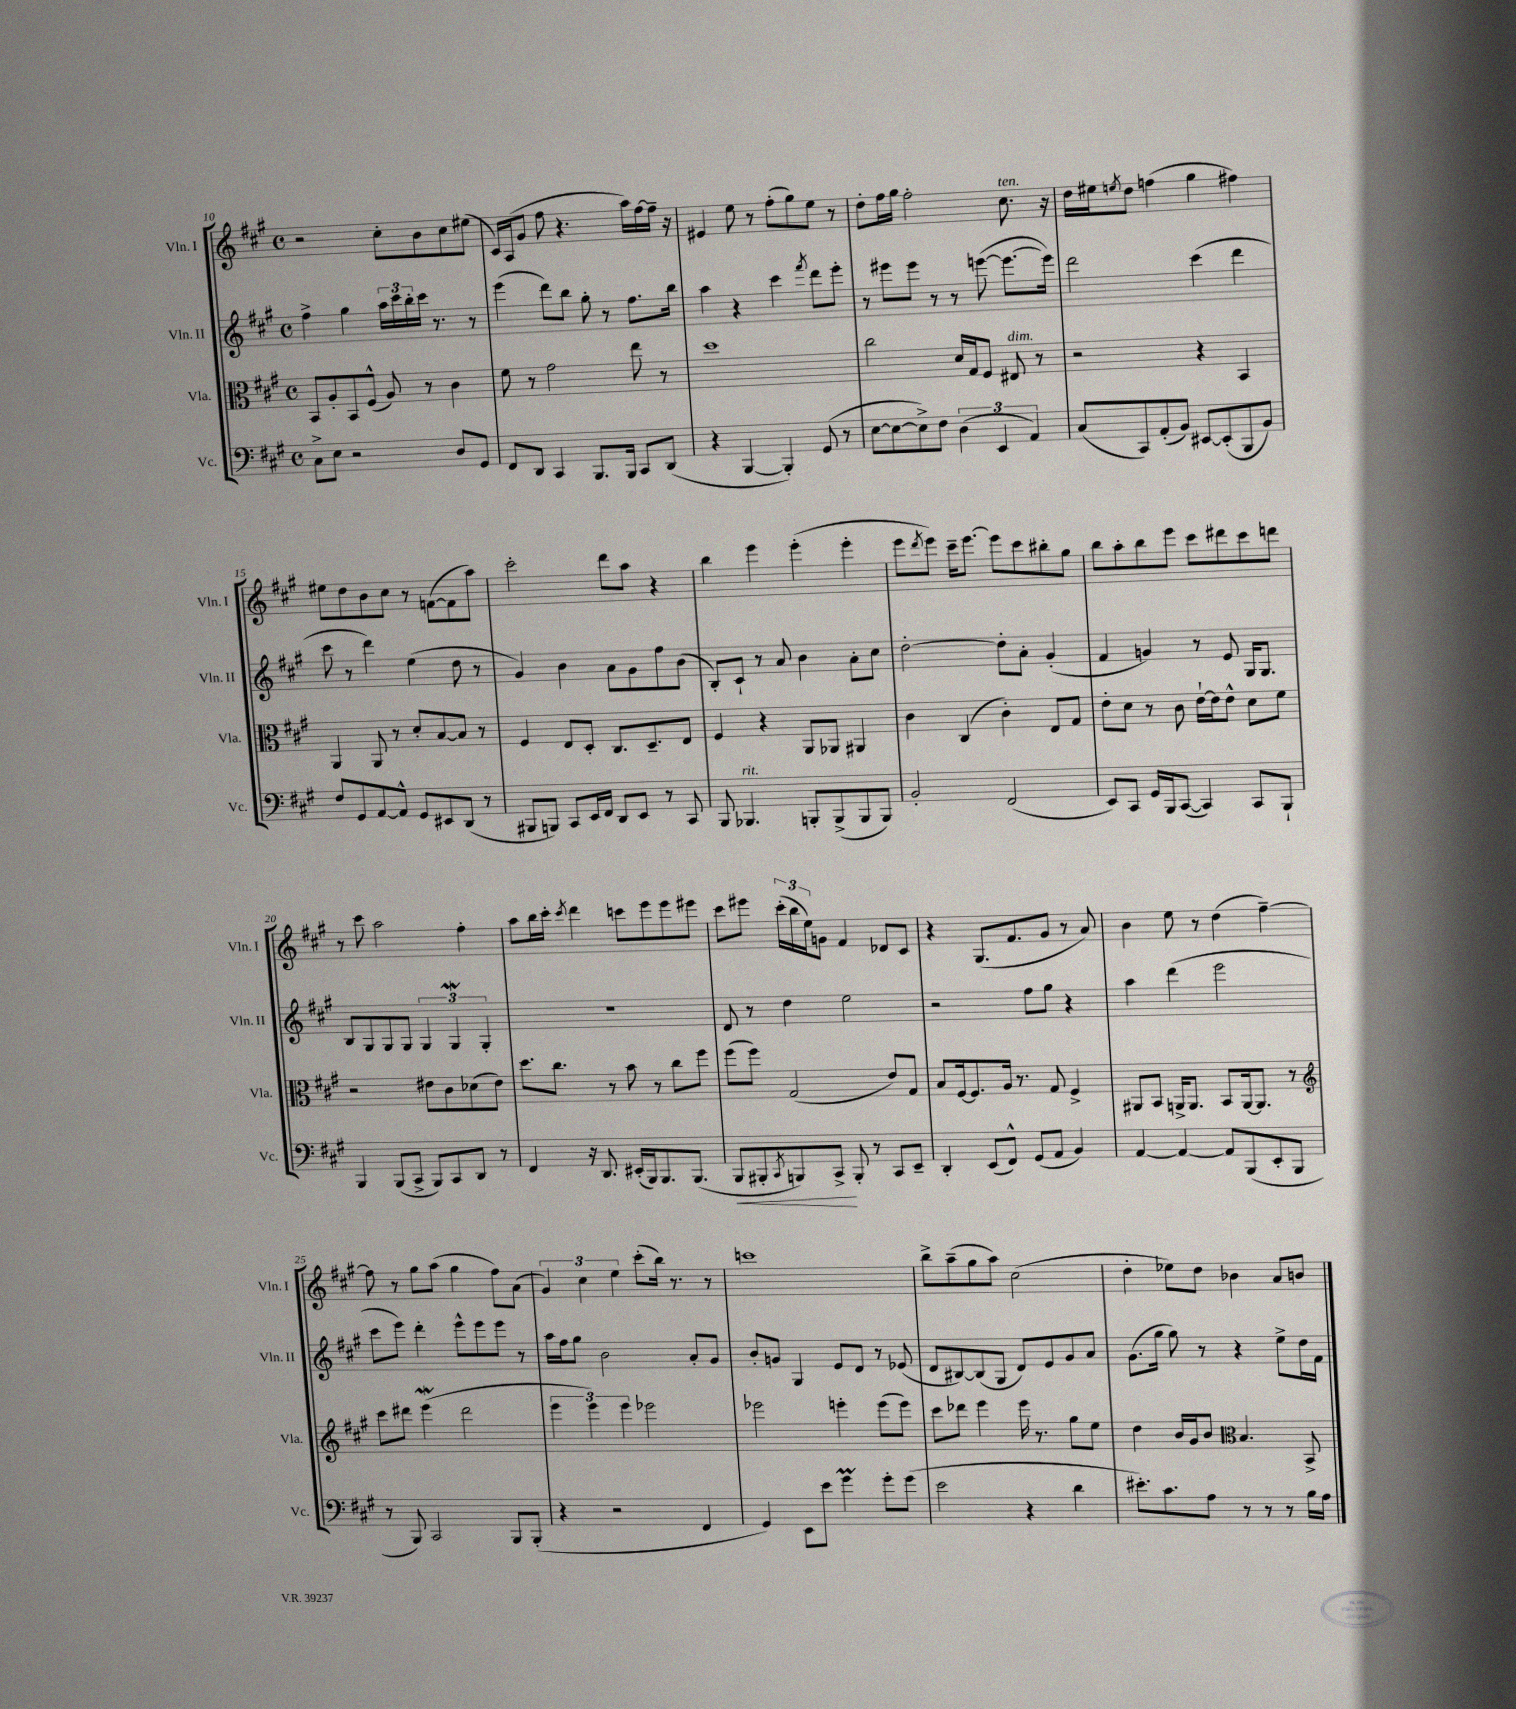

**kern	**kern	**kern	**kern
*staff4	*staff3	*staff2	*staff1
*clefF4	*clefC3	*clefG2	*clefG2
*k[f#c#g#]	*k[f#c#g#]	*k[f#c#g#]	*k[f#c#g#]
*M4/4	*M4/4	*M4/4	*M4/4
*met(c)	*met(c)	*met(c)	*met(c)
8C#^	8BB	4ff#^	2r
8E	8A'	.	.
2r	8BB	4gg#	.
.	(8F#^^	.	.
.	8A)	24aa	8cc#'
.	.	24ccc#	.
.	.	24bb'	.
.	8r	16ccc#	8b
.	.	8.r	.
8D	4c#	.	8cc#
8GG#	.	8r	(8ee#
=	=	=	=
8FF#	8f#	(4eee	16c#)
.	.	.	(16A
8DD	8r	.	8g#
4CC#	2g#	8ddd)	8ff#
.	.	8bb	4.r
8.BBB	.	8gg#'	.
.	.	8r	.
16BBB	.	.	.
8CC#	8ee	8.ff#	16aa)
.	.	.	[16ff#
(8DD	8r	.	16ff#~]
.	.	16bb	16r
=	=	=	=
4r	1dd	4aa	4e#
[4BBB	.	4r	8ee
.	.	.	8r
4BBB'])	.	4ccc#	(8ff#'
.	.	.	8gg#)
.	.	8qfff#	.
(8GG#	.	8ddd	8ee
8r	.	8eee'	8r
=	=	=	=
[8E	2cc#	8r	8dd'
8E_	.	8eee#	16ff#
.	.	.	16gg#
8E^])	.	8eee#	2ff#'
8F#	.	8r	.
(6D	16d	8r	.
.	16G#	.	.
.	8F#	([8eee	.
6EE	.	.	.
.	8E#	8.eee_	8.cc#
6AA)	.	.	.
.	8r	.	.
.	.	16eee])	16r
=	=	=	=
(8C#	2r	2ddd	16dd
.	.	.	16ee#
.	.	.	8qee
8CC#)	.	.	8dd
(8AA'	.	.	(4ff
8BB)	.	.	.
[8EE#	4r	(4ccc#	4gg#
(8EE#']	.	.	.
8BBB	4BB	4ddd	4ff#)
8BB)	.	.	.
=	=	=	=
8F#	4AA	8ccc#	8ee#
8GG#	.	8r	8dd
[8AA	8AA	4ddd)	8b
8AA^^]	8r	.	8cc#
8GG#	8d'	(4ee	8r
8EE#	[8B	.	([8f
(8DD	8B]	8dd	8f]
8r	8r	8r	8aa)
=	=	=	=
8BBB#	4F#	4g#)	2ccc#'
8BBB)	.	.	.
8CC#	8E	4b	.
16EE	8D'	.	.
16FF#	.	.	.
8DD	8.C#	8a	8ddd
8EE	.	8g#	8aa
.	8.D~	.	.
8r	.	8ff#	4r
8CC#	8E	(8b	.
=	=	=	=
8BBB	4F#	8B')	4bb
4.BBB-	.	8c#`	.
.	4r	8r	4eee
.	.	8a	.
8BBB'	8AA	4b	(4eee'
(8BBB^	8AA-	.	.
8BBB	4AA#	8a'	4eee'
8BBB)	.	8cc#	.
=	=	=	=
2BB'	4c#	[2dd'	8eee
.	.	.	8qddd
.	.	.	8eee)
.	(4C#	.	16ccc#~
.	.	.	[8.eee
(2FF#	4c#')	8dd']	8eee]
.	.	8a'	8ccc#
.	8E	(4g#'	8bb#'
.	8G#	.	8gg#
=	=	=	=
8EE)	8e'	4f#	8bb
8CC#	8d	.	8aa'
16GG#	8r	4g)	8bb
16BBB	.	.	.
([8CC#	8c#	.	8eee
4CC#])	[16e`	8r	8ccc#
.	16e]	.	.
.	8e^^	8e	8ddd#
8CC#	8d	16G#	8ccc#
.	.	8.G#	.
8BBB`	8f#	.	8ddd
=	=	=	=
4BBB	2r	8B	8r
.	.	8G#	8ccc#
(8BBB	.	8G#	2aa
8CC#^	.	8G#	.
8BBB)	8e#	6G#	.
8CC#	8c#	.	.
.	.	6G#	.
8DD	(8d-	.	4ff#'
.	.	6G#'	.
8r	8e#)	.	.
=	=	=	=
4FF#	8.dd	1r	8aa
.	.	.	16bb
.	8.cc#	.	16ccc#'
.	.	.	8qccc#
16r	.	.	4ddd
8.DD	.	.	.
.	8r	.	.
(16EE#'	8b	.	8ccc
16BBB)	.	.	.
8.BBB	8r	.	8eee
.	8cc#	.	8eee
(8.BBB	.	.	.
.	8ff#	.	8eee#
=	=	=	=
8BBB	(8ff#	8d	8ccc#
8BBB#'	8ff#)	8r	8eee#
8qCC#	.	.	.
8BBB)	(2G#	4dd	(24ccc#'
.	.	.	24bb
.	.	.	24ee)
8CC#^	.	.	8g
8BBB'	.	2ee	4f#
8r	.	.	.
8CC#	8e)	.	8d-
8EE~	8G#	.	8c#
=	=	=	=
4DD'	8B	2r	4r
.	[16F#	.	.
.	8.F#]	.	.
(8EE	.	.	(8.G#
8FF#^^)	16A	.	.
.	8.r	.	8.f#
(8GG#	.	8ff#	.
8AA	8G#	8gg#	8g#
4BB)	4F#^	4r	8r
.	.	.	8a)
=	=	=	=
[4AA	8AA#	4aa	4b
.	8BB	.	.
4AA_	16AA^	(4ddd	8ee
.	8.AA	.	.
.	.	.	8r
8AA]	8BB	2eee	(4dd
(8BBB	[16AA	.	.
.	8.AA]	.	.
8EE'	.	.	[4ff#~)
8BBB	8r	.	.
=	=	=	=
*	*clefG2	*	*
8r	8ccc#	8ccc#	8ff#]
8BBB)	8ddd#	8eee)	8r
2CC#	(4eee	4ddd'	8gg#
.	.	.	(8aa
.	2ddd#	8eee^^	4gg#
.	.	8eee	.
8BBB	.	8eee	8ff#)
(8BBB'	.	8r	(8a
=	=	=	=
4r	6eee	16aa	6g#)
.	.	16ff#	.
.	.	8gg#	.
.	6eee)	.	6cc#
2r	.	2b	.
.	6eee	.	6ee
.	2eee-	.	(8ccc#'
.	.	.	16bb)
.	.	.	8.r
4FF#	.	8a'	.
.	.	8g#	8r
=	=	=	=
4GG#)	2eee-	8b'	1ccc
.	.	8g	.
8EE	.	4G#	.
8e	.	.	.
4g#	4eee'	8e	.
.	.	8d	.
8g#'	(8eee	8r	.
(8g#	8eee)	(8e-	.
=	=	=	=
2e	8ccc#	8d	8bb^
.	8ddd-	[8B#)	(8aa~
.	4eee	(8B#]	8gg#
.	.	8G#	8aa)
4r	16eee	8d)	(2cc#
.	8.r	.	.
.	.	8e	.
4d	8gg#	8g#	.
.	8ee	8a	.
=	=	=	=
8.e#')	4dd	(8.g#	4dd'
8.c#	.	16gg#	.
.	16b	8gg#)	8ee-)
.	16g#	.	.
8A	8b	8r	8dd
*	*clefC3	*	*
8r	4.B	4r	4b-
8r	.	.	.
8r	.	8ee^	8a
16B	8BB^	16dd	8b
16A	.	16f#	.
==	==	==	==
*-	*-	*-	*-
